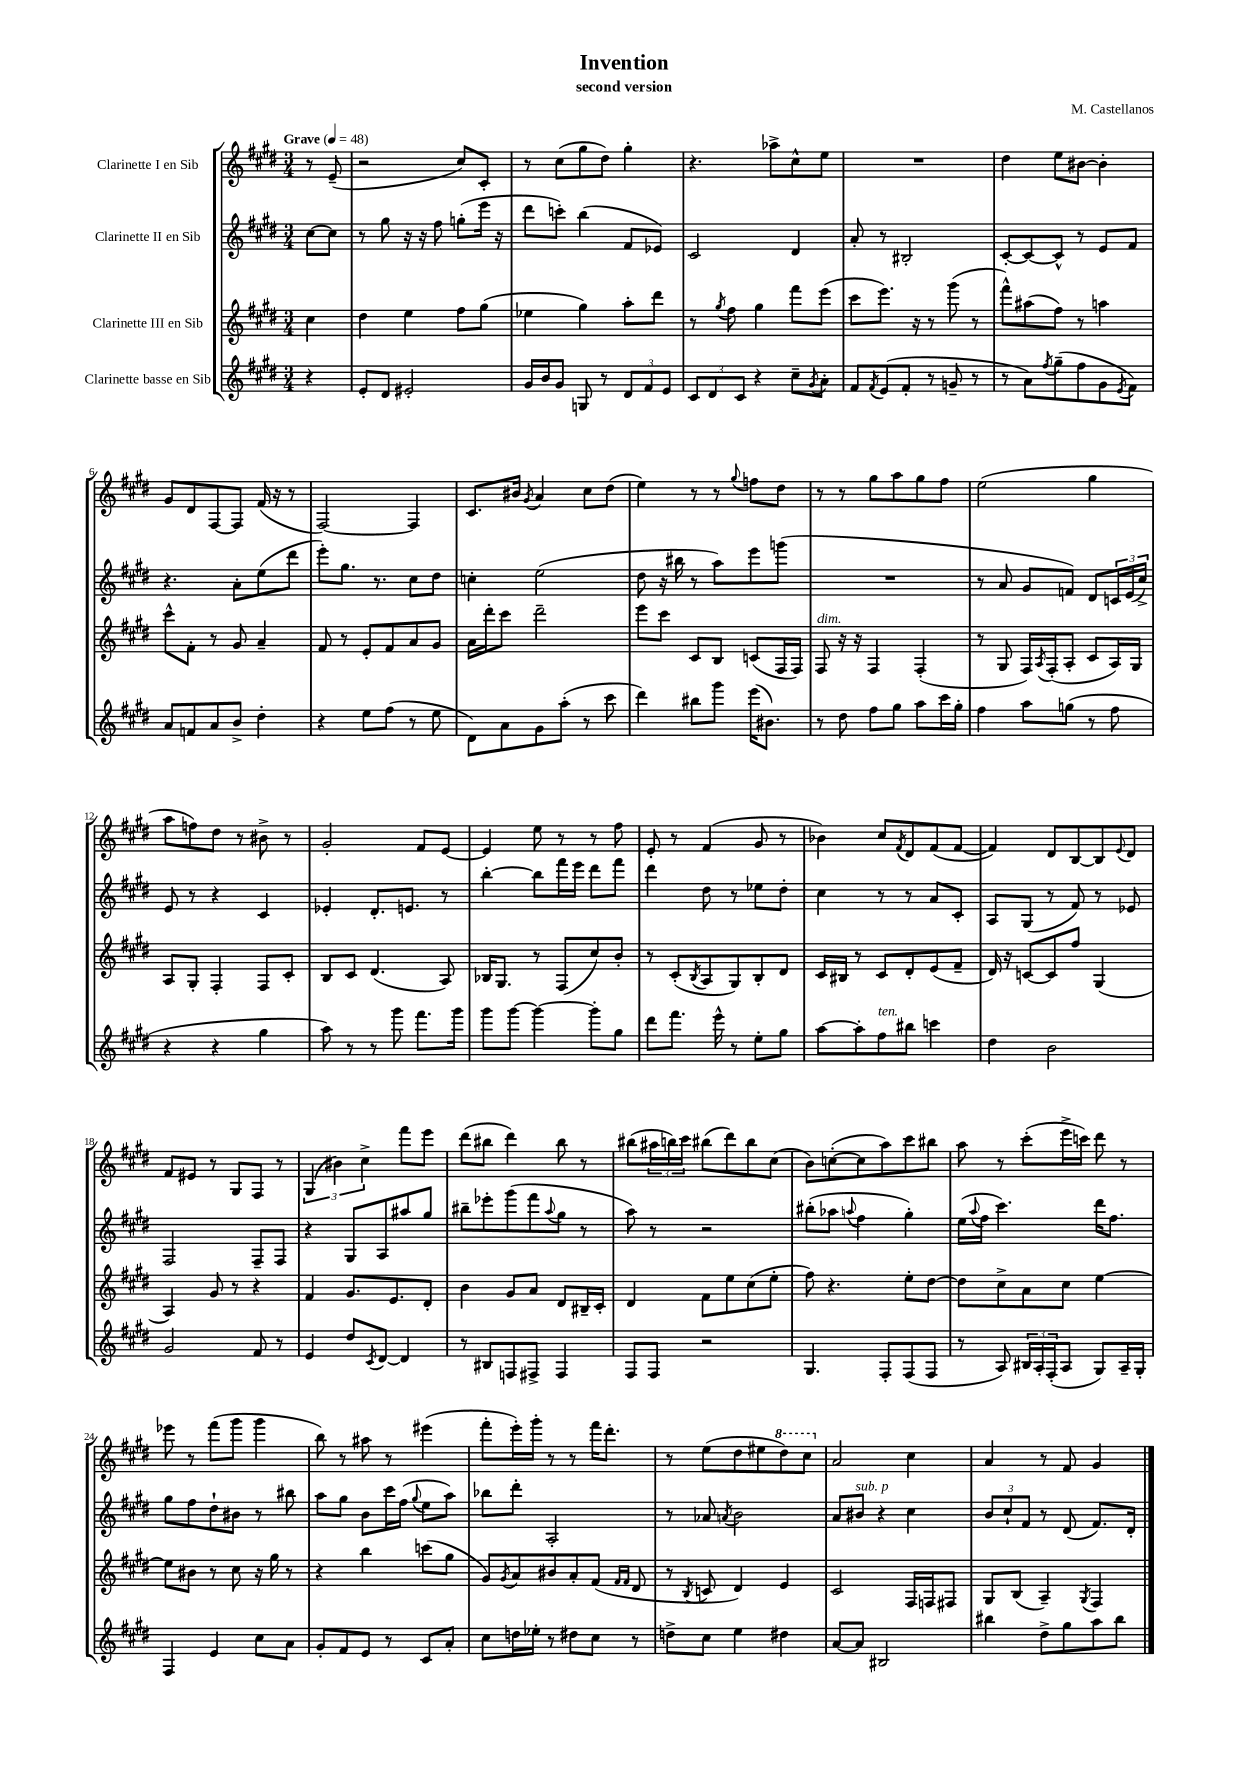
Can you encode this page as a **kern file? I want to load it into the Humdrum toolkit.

**kern	**kern	**kern	**kern
*part4	*part3	*part2	*part1
*staff4	*staff3	*staff2	*staff1
*I"Clarinette basse en Sib	*I"Clarinette III en Sib	*I"Clarinette II en Sib	*I"Clarinette I en Sib
*clefG2	*clefG2	*clefG2	*clefG2
*k[f#c#g#d#]	*k[f#c#g#d#]	*k[f#c#g#d#]	*k[f#c#g#d#]
*M3/4	*M3/4	*M3/4	*M3/4
*MM48	*MM48	*MM48	*MM48
=	=	=	=
!	!	!	!LO:TX:a:B:t=Grave
4r	4cc#\	[8cc#\L	8r
.	.	8cc#\J]	(8e~/
=1	=1	=1	=1
8e'/L	4dd#\	8r	2r
8d#/J	.	8gg#\	.
2e#X'/	4ee\	16r	.
.	.	16r	.
.	.	8ff#\	.
.	8ff#\L	(8ggn'\L	8cc#/L)
.	(8gg#\J	16eee\Jk	8c#'/J
.	.	16r	.
=2	=2	=2	=2
16g#/LL	4ee-X\	8ddd#\L	8r
16b/J	.	.	.
8g#/J	.	8cccn'\J)	(8cc#\L
8Gn/	4gg#\)	(4bb\	8gg#\
8r	.	.	8dd#\J)
12d#/L	8aa'\L	8f#/L	4gg#'\
12f#/	.	.	.
.	8ddd#\J	8e-X/J)	.
12e/J	.	.	.
=3	=3	=3	=3
12c#/L	8r	2c#/	4.r
12d#/	.	.	.
.	8qgg#/	.	.
.	8ff#\	.	.
12c#/J	.	.	.
4r	4gg#\	.	.
.	.	.	8aa-X^\L
8cc#~\L	8fff#\L	4d#/	8cc#^^\
8qg#/	.	.	.
8a'\J	(8eee\J	.	8ee\J
=4	=4	=4	=4
8f#/L	8ccc#\L	8a'/	2.r
8qf#/	.	.	.
(8e/	8.eee\J)	8r	.
8f#'/J	.	2B#X'/	.
.	16r	.	.
8r	8r	.	.
8gn~/	(8ggg#\	.	.
8r	8r	.	.
=5	=5	=5	=5
8r	8fff#^^\L)	[8c#'/L	4dd#\
8a\L)	(8aa#X\	8c#/_	.
8qff#/	.	.	.
(8gg#~\	8ff#\J)	8c#^^/J]	8ee\L
8ff#\	8r	8r	[8b#X\J
8g#\	4aan\	8e/L	4b#'\]
8qe/	.	.	.
8f#\J)	.	8f#/J	.
!!LO:LB:g=z
=6	=6	=6	=6
8a/L	8ccc#^^\L	4.r	8g#/L
8fn/	8f#'\J	.	8d#/
8a/	8r	.	[8F#/
8b^/J	8g#/	8a'\L	8F#/J]
4dd#'\	4a~/	(8ee\	(16f#/
.	.	.	16r
.	.	8ddd#\J	8r
=7	=7	=7	=7
4r	8f#/	8eee'\L)	[2F#/)
.	8r	8.gg#\J	.
8ee\L	8e'/L	.	.
.	.	8.r	.
(8ff#\J	8f#/	.	.
8r	8a/	8cc#\L	4F#/]
8ee\	8g#/J	8dd#\J	.
=8	=8	=8	=8
8d#\L)	16a\LL	4ccn'\	8.c#/L
.	16ddd#'\J	.	.
8a\	8ccc#\J	.	.
.	.	.	16b#X/Jk
.	.	.	8qg#/
8g#\	2ddd#~\	(2ee\	4a/
(8aa'\J	.	.	.
8r	.	.	8cc#\L
8ccc#\	.	.	(8dd#\J
=9	=9	=9	=9
4ddd#\)	8eee\L	8dd#\	4ee\)
.	8ccc#\J	16r	.
.	.	16bb#X\	.
8bb#X\L	8c#/L	8r	8r
8ggg#\J	8B/J	8aa\L)	8r
.	.	.	8qqgg#/
(16eee\KL	(8cn/L	8eee\	8ffn\L
8.b#X\J)	.	.	.
.	16F#/L	(8gggn\J	8dd#\J
.	16F#/JJ)	.	.
=10	=10	=10	=10
!	!LO:TX:a:i:t=dim.	!	!
8r	8F#/	2.r	8r
8dd#\	16r	.	8r
.	16r	.	.
8ff#\L	4F#/	.	8gg#\L
8gg#\J	.	.	8aa\
8aa\L	(4F#'/	.	8gg#\
16ccc#\L	.	.	8ff#\J
16gg#'\JJ	.	.	.
=11	=11	=11	=11
4ff#\	8r	8r	(2ee\
.	8G#/	8a/	.
8aa\L	16F#/LL)	8g#/L	.
.	8qA/	.	.
.	(16F#'/J	.	.
(8ggn\J	8A'/J	8fn/J)	.
8r	8c#/L	8d#/L	4gg#\
8ff#\	16A/L)	24cn/L	.
.	.	(24e/	.
.	16G#/JJ	.	.
.	.	24cc#^/JJ)	.
!!LO:LB:g=z
=12	=12	=12	=12
4r	8A/L	8e/	8aa\L
.	8G#'/J	8r	8ffn\)
4r	4F#'/	4r	8dd#\J
.	.	.	8r
4gg#\	8F#/L	4c#/	8b#X^\
.	8c#'/J	.	8r
=13	=13	=13	=13
8aa\)	8B/L	4e-X'/	2g#'/
8r	8c#/J	.	.
8r	(4.d#/	8.d#'/L	.
8ggg#\	.	.	.
.	.	8.en/J	.
8.fff#\L	.	.	8f#/L
.	8A/)	8r	[8e/J
16ggg#\Jk	.	.	.
=14	=14	=14	=14
8ggg#\L	16B-X/KL	[4bb'\	4e/]
.	8.G#/J	.	.
[8ggg#\J	.	.	.
4ggg#\_	8r	8bb\L]	8ee\
.	(8F#/L	16fff#\L	8r
.	.	16eee\JJ	.
8ggg#'\L]	8cc#/)	8ddd#\L	8r
8gg#\J	8b'/J	8fff#\J	8ff#\
=15	=15	=15	=15
8ddd#\L	8r	4ddd#\	8e'/
8.fff#\J	(8c#'/L	.	8r
.	8qB/	.	.
.	8A/	8dd#\	(4f#/
16eee^^\	.	.	.
8r	8G#/)	8r	.
8ee'\L	8B'/	8ee-X\L	8g#/
8gg#\J	8d#/J	8dd#'\J	8r
=16	=16	=16	=16
[8aa\L	16c#/LL	4cc#\	4b-X\)
.	16B#X/JJ	.	.
8aa'\]	8r	.	.
!LO:TX:a:i:t=ten.	!	!	!
8ff#\	8c#/L	8r	8cc#/L
.	.	.	8qf#/
8bb#X\J	8d#'/	8r	8d#/
4cccn\	(8e/	8a/L	(8f#/
.	8f#~/J	8c#'/J	[8f#/J
=17	=17	=17	=17
4dd#\	16d#/)	8A/L	4f#/])
.	16r	.	.
.	[8cn/L	(8G#/J	.
2b\	8c/]	8r	8d#/L
.	8ff#/J	8f#/)	[8B/
.	(4G#/	8r	8B/]
.	.	.	8qqe/
.	.	8e-X/	8d#/J
!!LO:LB:g=z
=18	=18	=18	=18
2g#/	4A/)	2F#/	8f#/L
.	.	.	8e#X/J
.	8g#/	.	8r
.	8r	.	8G#/L
8f#/	4r	8F#~/L	8F#/J
8r	.	8F#/J	8r
=19	=19	=19	=19
4e/	4f#/	4r	(6G#/
.	.	.	6b#X\)
8dd#/L	8.g#/L	8G#/L	.
.	.	.	6cc#^\
8qc#/	.	.	.
[8d#/J	.	8A/	.
.	8.e/	.	.
4d#/]	.	8aa#X/	8fff#\L
.	8d#'/J	8gg#/J	8eee\J
=20	=20	=20	=20
8r	4b\	8bb#X~\L	(8ddd#\L
8B#X/L	.	8eee-X'\	8bb#X\J
8Fn/	8g#/L	(8ggg#\	4ddd#\)
8F#X^/J	8a/J	8fff#\	.
.	.	8qqaa/	.
4F#/	8d#/L	8gg#\J	8bb#\
.	16B#X~/L	8r	8r
.	16c#'/JJ	.	.
=21	=21	=21	=21
8F#/L	4d#/	8aa\)	(8bb#X\L
8F#/J	.	8r	24aa#X\L
.	.	.	24bbn\)
.	.	.	24ccc#\JJ
2r	8f#\L	2r	(8bb#X\L
.	8ee\	.	8ddd#\)
.	(8cc#\	.	8bb#\
.	8ee'\J	.	(8cc#\J
=22	=22	=22	=22
4.G#/	8ff#\)	(8bb#X'\L	8b\L)
.	4.r	8aa-X\J	([8ccn'\
.	.	8qqaan/	.
.	.	4ff#\	8cc\]
8F#'/L	.	.	8aa\)
(8F#/	8ee'\L	4gg#'\)	8ccc#\
8F#/J	[8dd#\J	.	8bb#X\J
=23	=23	=23	=23
8r	8dd#\L]	(16ee\LL	8aa\
.	.	8qqaa/	.
.	.	16ff#\JJ	.
8A/)	8cc#^\	4.ccc#\)	8r
24B#X/LL	8a\	.	(8ccc#'\L
24A'/	.	.	.
(24F#'/J	.	.	.
8A/J	8cc#\J	.	16eee^\L
.	.	.	16cccn\JJ)
8G#/L)	[4ee\	16ddd#\KL	8ddd#\
.	.	8.ff#\J	.
16A~/L	.	.	8r
16G#'/JJ	.	.	.
!!LO:LB:g=z
=24	=24	=24	=24
4F#/	8ee\L]	8gg#\L	8eee-X\
.	8b#X\J	8ff#\	8r
4e/	8r	8dd#`\	(8fff#\L
.	8cc#\	8b#X\J	8ggg#\J
8cc#\L	16r	8r	4ggg#\
.	16gg#\	.	.
8a\J	8r	8bb#X\	.
=25	=25	=25	=25
8g#'/L	4r	8aa\L	8bb\)
8f#/	.	8gg#\J	8r
8e/J	4bb\	8b\L	8aa#X\
8r	.	16ccc#\L	8r
.	.	(16ff#\JJ	.
.	.	8qqgg#/	.
8c#/L	(8cccn\L	8ee\L	(4eee#X\
8a'/J	8gg#\J	8aa\J)	.
=26	=26	=26	=26
8cc#\L	8g#/L)	8bb-X\L	8fff#'\L
.	8qg#/	.	.
16ddn\L	8a/	8ddd#'\J	16eee'\L)
16ee-X'\JJ	.	.	16ggg#'\JJ
8r	8b#X/	2A'/	8r
8dd#X\L	8a'/	.	8r
8cc#\J	(8f#/J	.	16fff#\KL
.	.	.	8.ddd#'\J
.	16qqf#/LL	.	.
.	16qqf#/JJ	.	.
8r	8d#/	.	.
=27	=27	=27	=27
8ddn^\L	8r	8r	8r
.	8qB/	.	.
8cc#\J	8cn/	8a-X/	(8ee\L
.	.	8qan/	.
4ee\	4d#/)	2b\	8dd#\
.	.	.	8ee#X\
*	*	*	*8va
4dd#X\	4e/	.	8ddd#\)
.	.	.	8ccc#\J
=28	=28	=28	=28
*	*	*	*X8va
[8a/L	2c#/	8a/L	2a/
!	!	!LO:TX:a:i:t=sub. p	!
8a/J]	.	8b#X/J	.
2B#X/	.	4r	.
.	16F#/LL	4cc#\	4cc#\
.	16Fn/J	.	.
.	8F#X/J	.	.
=29	=29	=29	=29
4bb#X\	8G#/L	12b/L	4a/
.	.	12cc#`/	.
.	(8B/J	.	.
.	.	12f#/J	.
8dd#^\L	4A~/)	8r	8r
8gg#\	.	(8d#/	8f#/
.	8qG#/	.	.
8aa\	4F#/	8.f#/L)	4g#/
8bb#\J	.	.	.
.	.	16d#'/Jk	.
==	==	==	==
*-	*-	*-	*-
